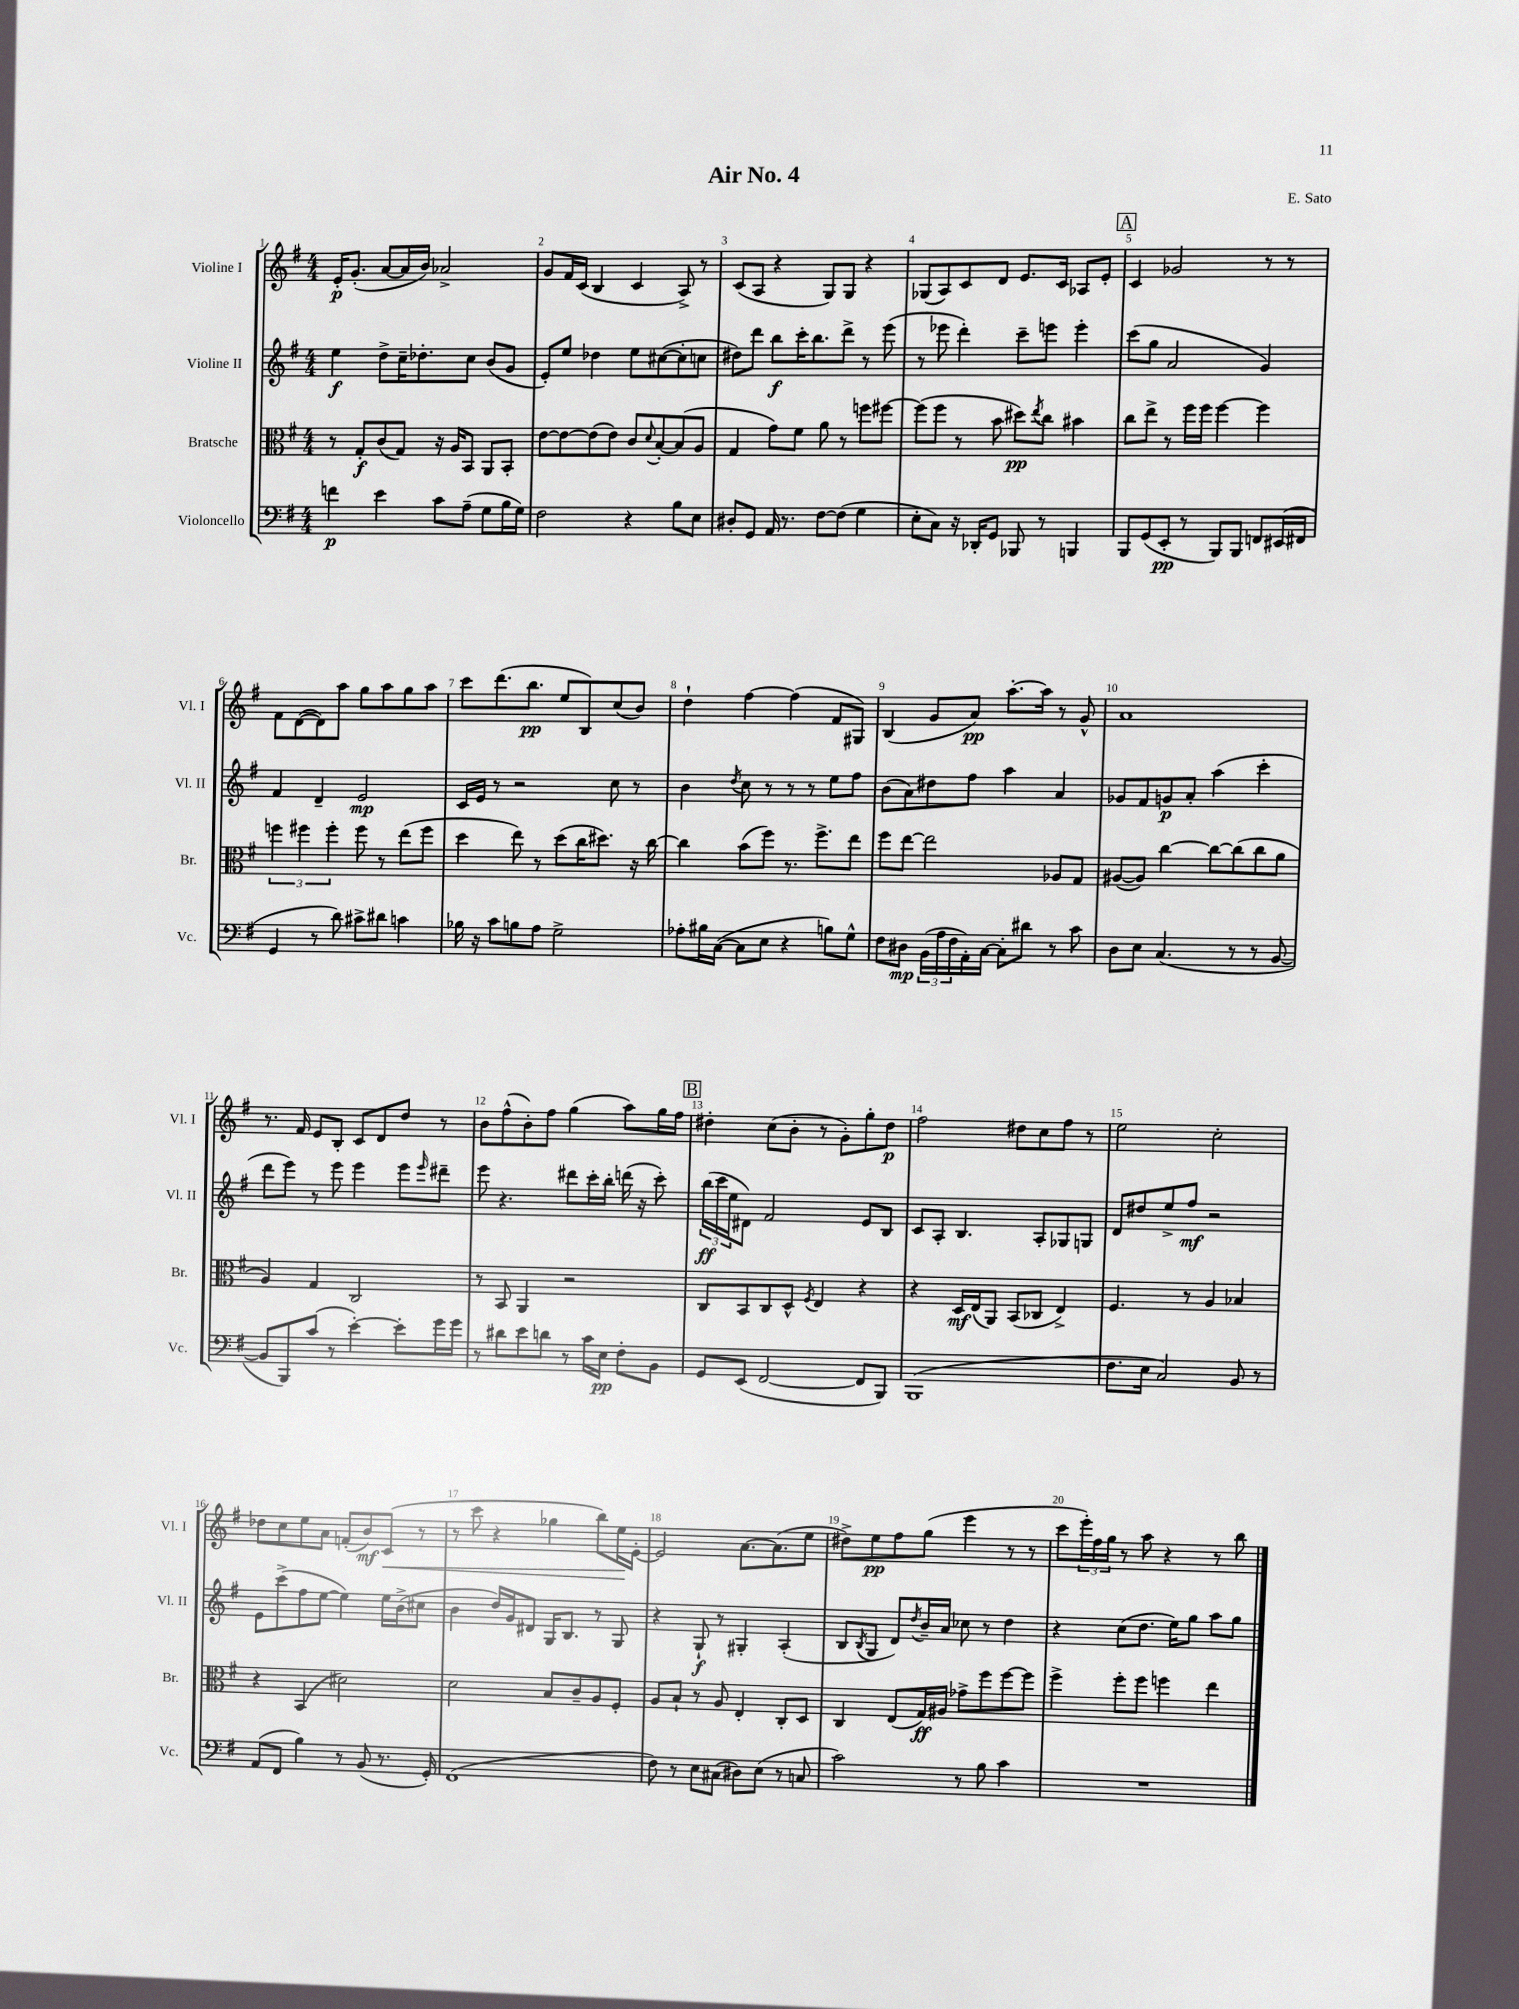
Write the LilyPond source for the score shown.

\header { title = "Air No. 4" composer = "E. Sato" }
<<
\new StaffGroup <<
\new Staff = "s0" \with { instrumentName = "Violine I" shortInstrumentName = "Vl. I" } {
    \clef treble \key g \major \numericTimeSignature \time 4/4
    e'16-.\p g'8.-.( a'8~ a'16 b'16) aes'2-> |
    g'8 fis'16 c'16( b4 c'4 a8->) r8 |
    c'8( a8 r4 g8) g8 r4 |
    ges8( a8) c'8 d'8 e'8. c'16 aes8 e'8-. |
    \mark \markup { \box "A" } c'4 ges'2 r8 r8 |
    fis'8 d'8~( d'8) a''8 g''8 a''8 g''8 a''8 |
    c'''8 d'''8.( b''8.\pp e''8 b8) c''8( b'8) |
    d''4-! fis''4~ fis''4( fis'8 gis8) |
    b4( g'8 a'8\pp) a''8.~-. a''16 r8 g'8-^ |
    a'1 |
    r8. fis'16 e'8 b8-. c'8 d'8 d''8 r8 |
    b'8 fis''8-^( b'8-.) fis''8 g''4( a''8) g''16 fis''16 |
    \mark \markup { \box "B" } dis''4-. c''8( b'8-. r8 g'8-.) g''8-. dis''8\p |
    fis''2 dis''8 c''8 fis''8 r8 |
    e''2 c''2-. |
    des''8 c''8 e''8 a'8 f'8-.( b'8\mf) c'8\<( r8 |
    r8 c'''8 r4 ges''4 b''8) e''16\! e'16~-. |
    e'2 a'8.~ a'8.( e''8 |
    dis''8->) e''8\pp fis''8 g''8( e'''4 r8 r8 |
    c'''8 \tuplet 3/2 { e'''16-.) fis''16 g''16 } r8 a''8 r4 r8 b''8 \bar "|." |
}
\new Staff = "s1" \with { instrumentName = "Violine II" shortInstrumentName = "Vl. II" } {
    \clef treble \key g \major \numericTimeSignature \time 4/4
    e''4\f d''8-> c''16-- des''8.-. c''8 b'8( g'8 |
    e'8-.) e''8 des''4 e''8 cis''8~( cis''8-. c''8 |
    dis''8) d'''8 b''8\f c'''16-. b''8. d'''8-> r8 e'''8( |
    r8 ees'''8 d'''4-.) c'''8-- e'''8 e'''4-. |
    \mark \markup { \box "A" } c'''8( g''8 a'2 g'4) |
    fis'4 d'4-- e'2\mp |
    c'16 e'16 r8 r2 c''8 r8 |
    b'4 \acciaccatura { d''8 } c''8 r8 r8 r8 e''8 fis''8 |
    b'8( a'8) dis''8 fis''8 a''4 a'4 |
    ges'8 fis'8 g'8\p a'8-. a''4( c'''4-. |
    d'''8 e'''8) r8 e'''8 e'''4 e'''8 \grace { e'''16 } dis'''8-- |
    e'''8 r4. dis'''8 c'''16-. b''16-. d'''16( r16 c'''8-.) |
    \mark \markup { \box "B" } \tuplet 3/2 { b''16\ff( c'''16 e''16 } dis'8) fis'2 e'8 b8 |
    c'8 a8-. b4. a8-. ges8 g8 |
    d'8 dis''8 e''8-> fis''8\mf r2 |
    e'8 c'''8->( fis''8 e''8~ e''4) e''16 b'16->( cis''8 |
    b'4 d''16) g'16 dis'8 g16 b8. r8 g8 |
    r4 g8-!\f r8 gis4-. a4-.( |
    b8 \acciaccatura { b8 } g8 d'8) \acciaccatura { d''8 } b'16-- a'16 ces''8 r8 d''4 |
    r4 c''8( d''8. e''16) g''8 a''8 g''8 \bar "|." |
}
\new Staff = "s2" \with { instrumentName = "Bratsche" shortInstrumentName = "Br." } {
    \clef alto \key g \major \numericTimeSignature \time 4/4
    r8 g8-.\f c'8( g8) r16 a16 b,8 a,8 b,8-. |
    e'8~ e'8~ e'8( e'8) c'8 \appoggiatura { d'8 } b8~-. b8( a8 |
    g4 g'8) fis'8 a'8 r8 f''8 fis''8~ |
    fis''8( fis''8 r8 b'8 dis''8\pp) \acciaccatura { e''8 } c''8 bis'4 |
    \mark \markup { \box "A" } c''8 e''8-> r8 fis''16 fis''16 fis''4~ fis''4 |
    \tuplet 3/2 { f''4 fis''4 fis''4-. } fis''8 r8 e''8( fis''8 |
    d''4 e''8) r8 d''8( c''16 dis''8.) r16 c''16~ |
    c''4 b'8( fis''8) r8. fis''8.-> e''8 |
    fis''8 e''8~ e''2 aes8 g8 |
    ais8~( ais8) c''4~ c''8~ c''8( c''8 a'8 |
    a4) g4 c2 |
    r8 b,8 a,4 r2 |
    \mark \markup { \box "B" } c8 b,8 c8 d8-^ \acciaccatura { fis8 } e4 r4 |
    r4 d16\mf e16( a,8) b,8( ces8 e4->) |
    fis4. r8 a4 bes4 |
    r4 b,4( dis'2) |
    d'2 b8 c'8-- a8 fis8-. |
    a8 b8-! r8 a8 e4-. c8-. d8 |
    c4 e8( g16\ff) ais16 ges'8-> fis''8 fis''8~ fis''8 |
    fis''4-> fis''8-. fis''8 f''4 e''4 \bar "|." |
}
\new Staff = "s3" \with { instrumentName = "Violoncello" shortInstrumentName = "Vc." } {
    \clef bass \key g \major \numericTimeSignature \time 4/4
    f'4\p e'4 c'8 a8--( g8 b16 g16) |
    fis2 r4 b8 e8 |
    dis8-. g,8 a,16 r8. fis8~ fis8( g4 |
    e8-. c8) r16 des,16-. g,8 bes,,8 r8 b,,4 |
    \mark \markup { \box "A" } b,,8 g,8( e,8-.\pp r8 b,,8) b,,8 f,8 eis,16( fis,16 |
    g,4 r8 d'8) cis'8-> dis'8 c'4 |
    bes16 r16 c'8 b8 a8 g2-> |
    aes8-. bis16 c16~( c8 e8 r4 b8) g8-^ |
    fis8 dis8\mp \tuplet 3/2 { b,16( a16 fis16 } a,16-.) c16~ c8-. dis'8 r8 c'8 |
    d8 e8 c4.( r8 r8 b,8~ |
    b,8 b,,8) c'8( r8 e'4~-.) e'8-. g'16 g'16 |
    r8 dis'8 e'8 d'8 r8 c'16 e16\pp fis8-. b,8 |
    \mark \markup { \box "B" } g,8 e,8( fis,2~ fis,8 b,,8) |
    b,,1( |
    fis8. e16 c2) b,8 r8 |
    a,8( fis,8 b4) r8 b,8( r8. g,16-.) |
    fis,1( |
    fis8) r8 e8 cis8( dis8) e8( r8 c8 |
    c'2) r8 b8 c'4 |
    R1 \bar "|." |
}
>>
>>
\layout { \context { \Score \override BarNumber.break-visibility = ##(#f #t #t) barNumberVisibility = #all-bar-numbers-visible } }
